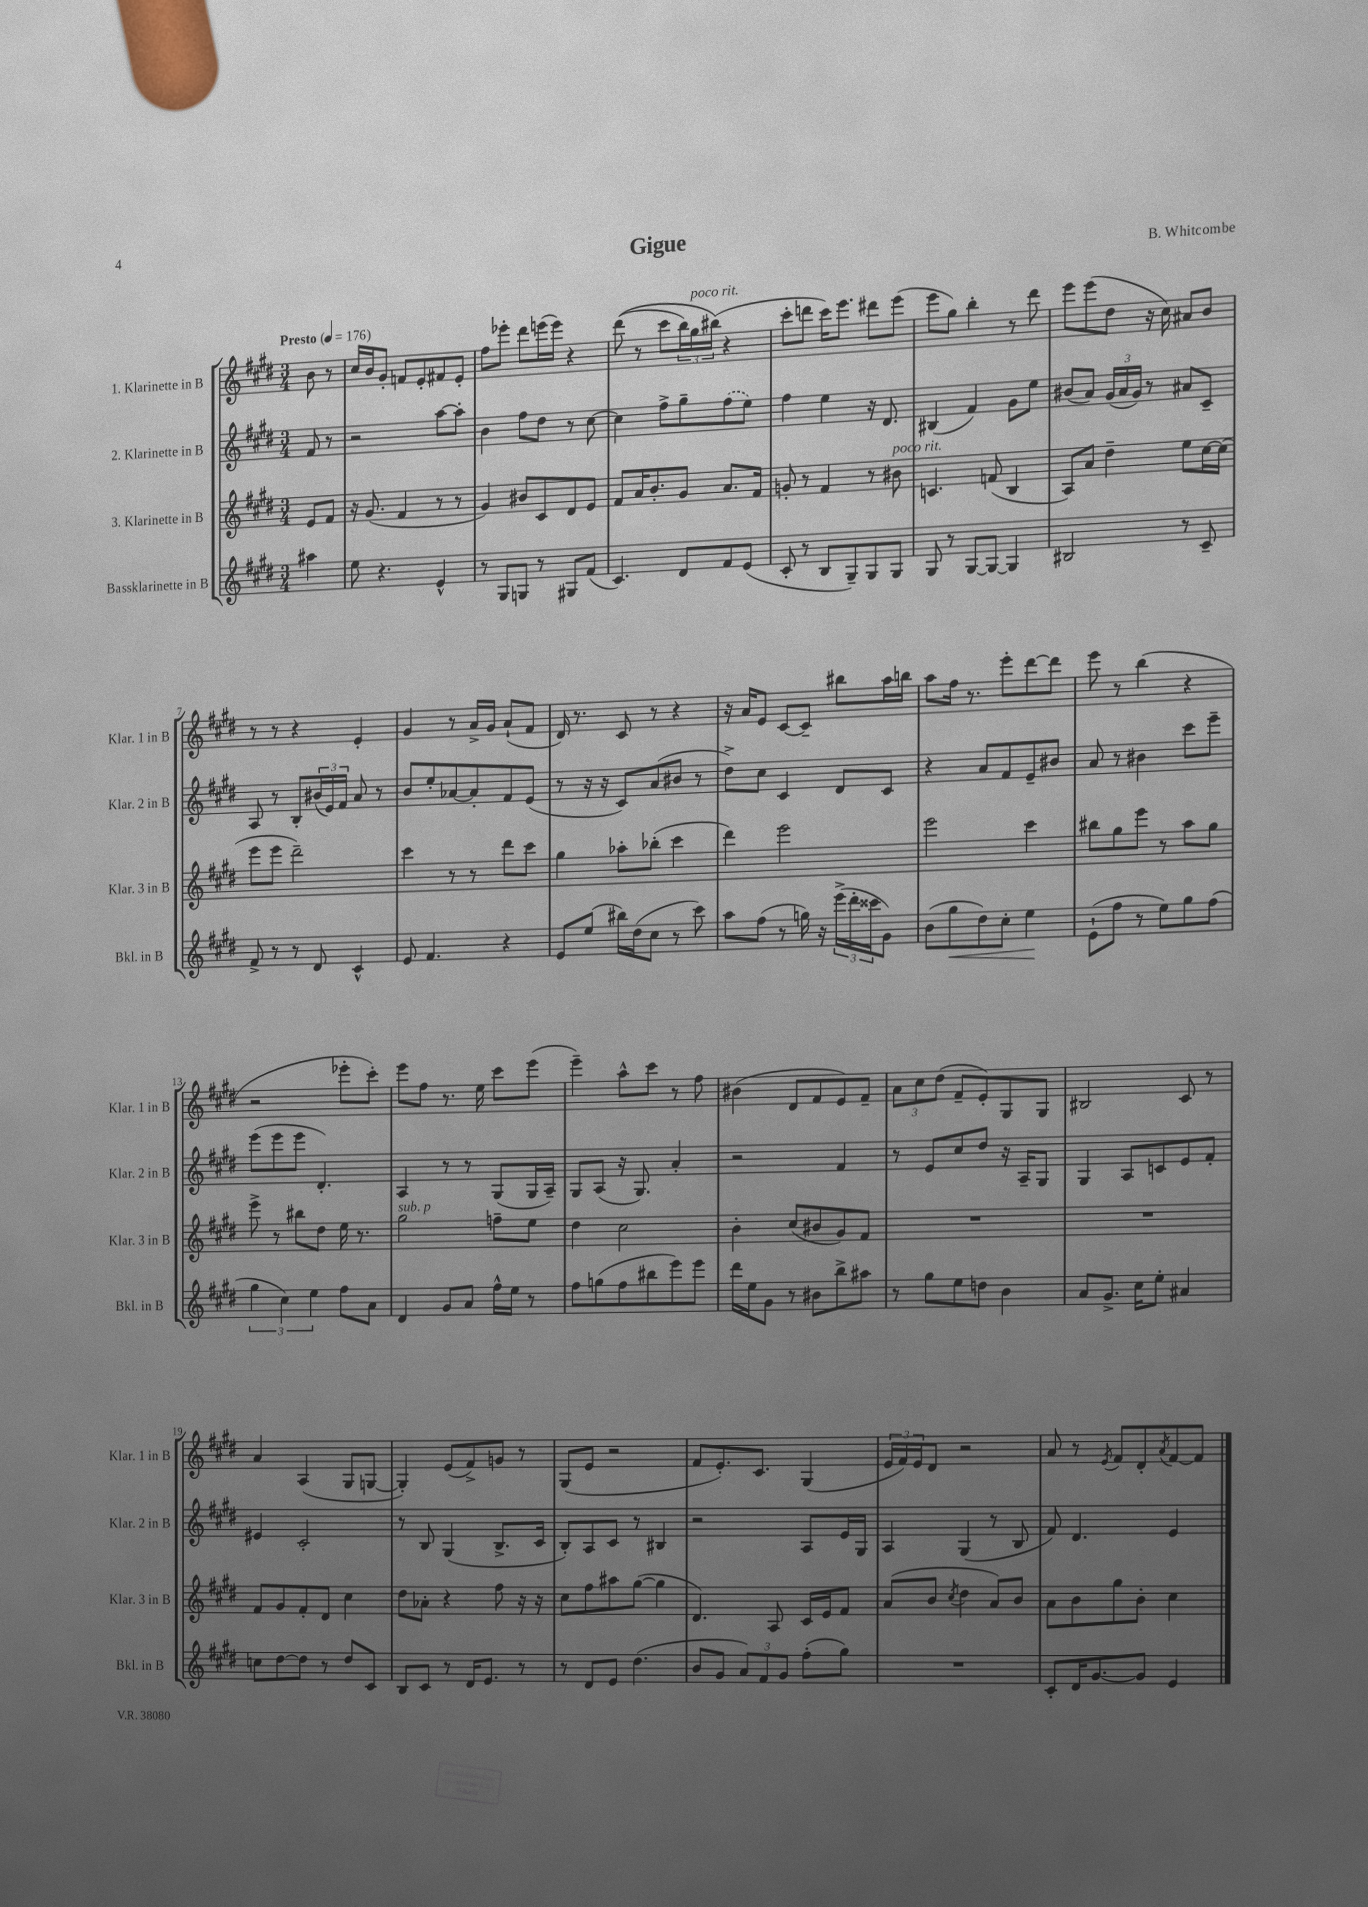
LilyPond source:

\header { title = "Gigue" composer = "B. Whitcombe" }
<<
\new StaffGroup <<
\new Staff = "s0" \with { instrumentName = "1. Klarinette in B" shortInstrumentName = "Klar. 1 in B" } {
    \clef treble \key e \major \numericTimeSignature \time 3/4 \partial 4 \tempo "Presto" 4 = 176
    b'8 r8 |
    cis''16 b'16 gis'8-. f'8 e'8-. fis'8 e'8-. |
    fis''8 ees'''8-. dis'''8 e'''16( e'''16) r4 |
    dis'''8(\( r8 cis'''8 \tuplet 3/2 { b''16) gis''16^\markup { \italic "poco rit." } bis''16(\) } r4 |
    cis'''8-. d'''8 cis'''16) e'''8. dis'''8 e'''8( |
    e'''8 gis''8) b''4-. r8 dis'''8 |
    e'''8 e'''8( dis''8 r16 cis''16) ais'8 b'8 |
    r8 r8 r4 e'4-. |
    gis'4 r8 a'16-> gis'16 a'8-!( fis'8 |
    dis'16) r8. cis'8 r8 r4 |
    r16 a'16 e'8 cis'8~ cis'8-- bis''8 a''16 b''16 |
    a''8 fis''16 r8. e'''8-. dis'''8~ dis'''8 |
    e'''8 r8 b''4( r4 |
    r2 ees'''8-. cis'''8-.) |
    e'''8 fis''8 r8. e''16 cis'''8 e'''8( |
    e'''4--) a''8-^ cis'''8 r8 fis''8 |
    bis'4( dis'8 fis'8 e'8) fis'8-- |
    \tuplet 3/2 { a'8 cis''8 dis''8( } fis'8-- e'8-.) gis8 gis8 |
    bis2 cis'8 r8 |
    a'4 a4( gis8 g8~ |
    g4-.) e'8( fis'8->) g'8 r8 |
    gis8( e'8 r2 |
    fis'8 e'8.-.) cis'8. gis4( |
    \tuplet 3/2 { e'16 fis'16) e'16 } dis'8 r2 |
    a'8 r8 \acciaccatura { e'8 } fis'8 dis'8-. \acciaccatura { a'8 } fis'8~ fis'8 \bar "|." |
}
\new Staff = "s1" \with { instrumentName = "2. Klarinette in B" shortInstrumentName = "Klar. 2 in B" } {
    \clef treble \key e \major \numericTimeSignature \time 3/4 \partial 4
    fis'8 r8 |
    r2 a''8~ a''8-. |
    b'4 fis''8 dis''8 r8 cis''8~ |
    cis''4 fis''8-> gis''8-- \once \slurDashed fis''8( e''8) |
    fis''4 e''4 r16 dis'8. |
    bis4( fis'4) gis'8 e''8 |
    bis'8( a'8) \tuplet 3/2 { gis'16( a'16 gis'16) } r8 ais'8 cis'8-- |
    a8 r8 b8-. \tuplet 3/2 { bis'16( e'16) fis'16 } a'8 r8 |
    b'8 e''8-. aes'8~ aes'8-. fis'8 e'8( |
    r8 r16 r16 cis'8) a'8( bis'8 r8 |
    dis''8->) cis''8 cis'4 dis'8 cis'8 |
    r4 a'8 fis'8 e'8-- bis'8 |
    a'8 r8 bis'4 cis'''8 e'''8-- |
    e'''8( e'''8 e'''8 dis'4.-.) |
    a4 r8 r8 gis8( gis16 a16--) |
    gis8 a8( r16 gis8.) a'4-. |
    r2 fis'4 |
    r8 e'8 cis''8 dis''8 r16 a16-- gis8 |
    gis4 a8 c'8 e'8 fis'8-. |
    eis'4 cis'2-. |
    r8 b8 gis4( b8.-> cis'16 |
    b8-.) a8 cis'8 r8 bis4 |
    r2 a8 e'16 gis16 |
    a4 gis4( r8 b8 |
    fis'8) dis'4. e'4 \bar "|." |
}
\new Staff = "s2" \with { instrumentName = "3. Klarinette in B" shortInstrumentName = "Klar. 3 in B" } {
    \clef treble \key e \major \numericTimeSignature \time 3/4 \partial 4
    e'8 fis'8 |
    r16 gis'8.( fis'4 r8 r8 |
    gis'4) bis'8 cis'8 dis'8 e'8 |
    fis'8 a'16 b'8.-. gis'8 a'8. fis'16 |
    g'8-. r8 fis'4 r8 bis'8^\markup { \italic "poco rit." } |
    c'4. f'8( b4 |
    a8) a'8 dis''4-- e''8 cis''16~ cis''16( |
    e'''8 e'''8 dis'''2--) |
    cis'''4 r8 r8 dis'''8 cis'''8 |
    gis''4 aes''8-. bes''8-.( cis'''4 |
    dis'''4) e'''2 |
    e'''2 cis'''4 |
    bis''8 gis''8 e'''8 r8 a''8 gis''8 |
    e'''8-> r8 bis''8 dis''8 e''16 r8. |
    gis''2^\markup { \italic "sub. p" } f''8-- e''8 |
    dis''4 cis''2 |
    b'4-. cis''8( bis'8 gis'8) fis'8 |
    R2. |
    R2. |
    fis'8 gis'8 fis'8-. dis'8 cis''4 |
    dis''8 aes'8-. r4 fis''8 r16 r16 |
    cis''8 fis''8 ais''8 gis''8~( gis''4 |
    dis'4.) a8 cis'16 e'16 fis'8 |
    a'8( b'8 \acciaccatura { cis''8 } dis''4 a'8) b'8 |
    a'8 b'8 gis''8 b'8-. cis''4 \bar "|." |
}
\new Staff = "s3" \with { instrumentName = "Bassklarinette in B" shortInstrumentName = "Bkl. in B" } {
    \clef treble \key e \major \numericTimeSignature \time 3/4 \partial 4
    ais''4 |
    e''8 r4. e'4-^ |
    r8 gis8 g8 r8 gis8 fis'8( |
    cis'4.) dis'8 fis'8 e'8( |
    cis'8-. r8 b8 gis8--) gis8 gis8 |
    gis8 r8 gis8~ gis8~ gis4 |
    bis2 r8 cis'8-- |
    fis'8-> r8 r8 dis'8 cis'4-^ |
    e'8 fis'4. r4 |
    e'8 e''8( bis''16) dis''16( cis''8 r8 cis'''8) |
    a''8 fis''8( r8 g''16) r16 \tuplet 3/2 { e'''16->( dis'''16-. cisis'''16 } gis'8) |
    b'8( gis''8\< dis''8) cis''8-. e''4\! |
    e'8-!( fis''8 r8 e''8) gis''8 fis''8( |
    \tuplet 3/2 { gis''4 cis''4) e''4 } fis''8 a'8 |
    dis'4 gis'8 a'8 fis''16-^ e''16 r8 |
    fis''8 g''8( fis''8 bis''8 e'''8) e'''8 |
    dis'''16 e''16 gis'8 r8 bis'8 b''8-> ais''8 |
    r8 gis''8 e''8 d''8 b'4 |
    a'8 gis'8.-> cis''16 e''8-. ais'4 |
    c''8 dis''8~ dis''8 r8 dis''8 cis'8 |
    b8 cis'8 r8 dis'16 e'8. r8 |
    r8 dis'8 e'8 dis''4.( |
    b'8 gis'8 \tuplet 3/2 { a'8) fis'8 gis'8 } fis''8-.( gis''8) |
    R2. |
    cis'8-. dis'16 gis'8.~ gis'8 e'4 \bar "|." |
}
>>
>>
